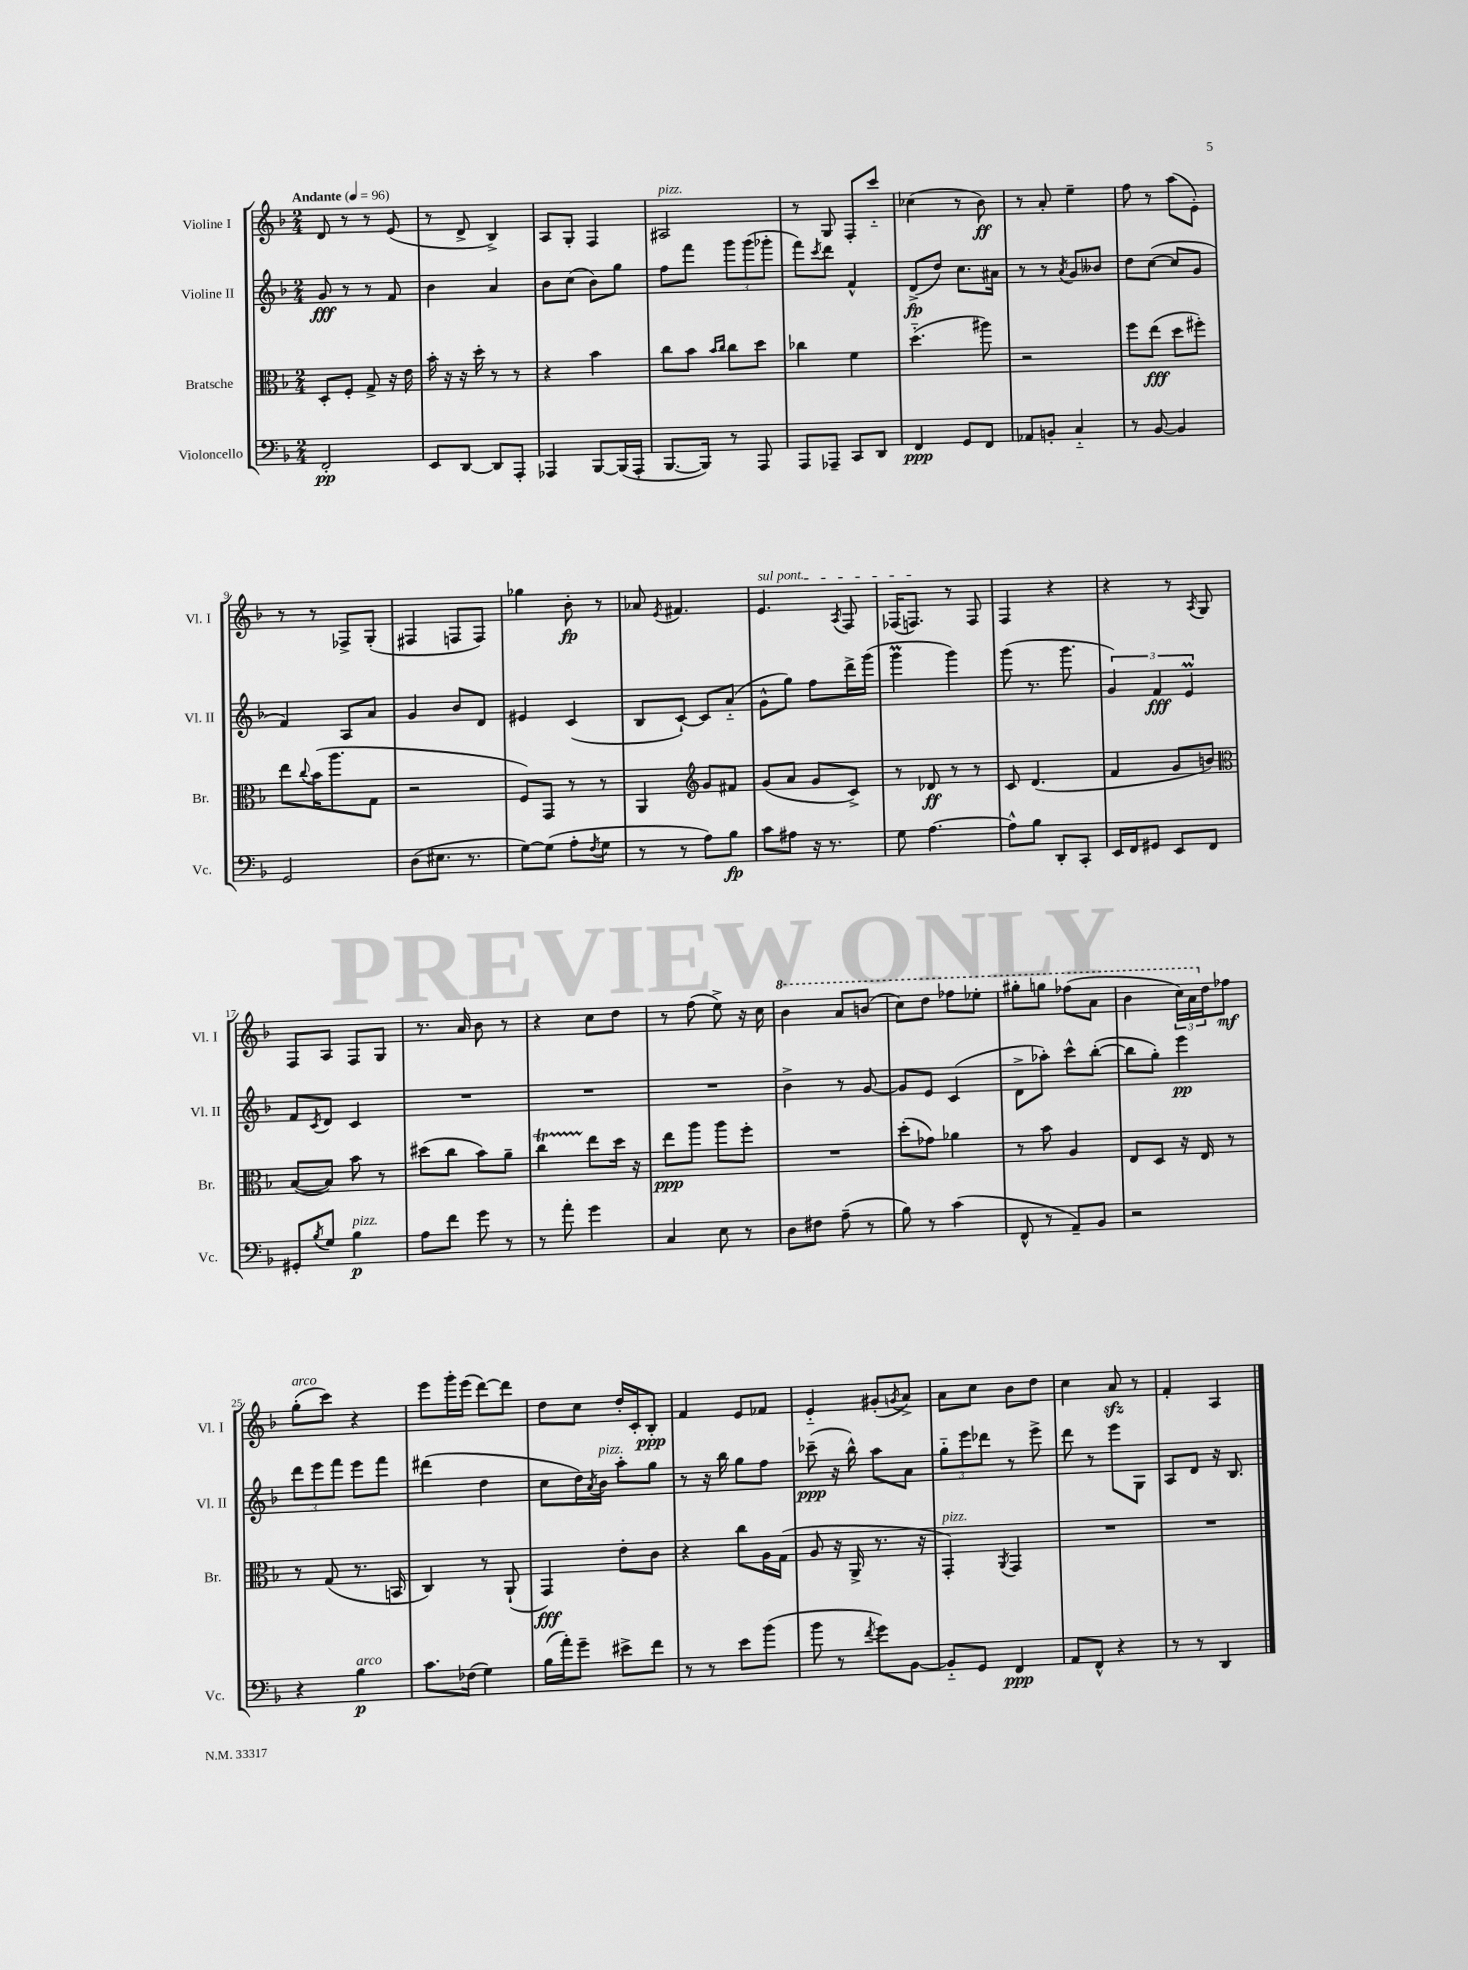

**kern	**dynam	**kern	**dynam	**kern	**dynam	**kern	**dynam
*part4	*part4	*part3	*part3	*part2	*part2	*part1	*part1
*staff4	*staff4	*staff3	*staff3	*staff2	*staff2	*staff1	*staff1
*I"Violoncello	*	*I"Bratsche	*	*I"Violine II	*	*I"Violine I	*
*I'Vc.	*	*I'Br.	*	*I'Vl. II	*	*I'Vl. I	*
*clefF4	*	*clefC3	*	*clefG2	*	*clefG2	*
*k[b-]	*	*k[b-]	*	*k[b-]	*	*k[b-]	*
*M2/4	*	*M2/4	*	*M2/4	*	*M2/4	*
*MM96	*	*MM96	*	*MM96	*	*MM96	*
=1	=1	=1	=1	=1	=1	=1	=1
!	!	!	!	!	!	!LO:TX:a:B:t=Andante	!
2FF'/	pp	8D'/L	.	8g/	fff	8d/	.
.	.	8F'/J	.	8r	.	8r	.
.	.	8G^/	.	8r	.	8r	.
.	.	16r	.	8f/	.	(8e/	.
.	.	16e\	.	.	.	.	.
=2	=2	=2	=2	=2	=2	=2	=2
8EE/L	.	16b-'\	.	4b-\	.	8r	.
.	.	16r	.	.	.	.	.
[8DD/J	.	16r	.	.	.	8d^/	.
.	.	16dd'\	.	.	.	.	.
8DD/L]	.	8r	.	4a/	.	4B-^/)	.
8AAA'/J	.	8r	.	.	.	.	.
=3	=3	=3	=3	=3	=3	=3	=3
4AAA-X/	.	4r	.	8b-\L	.	8A/L	.
.	.	.	.	(8cc\J	.	8G'/J	.
[8BBB-/L	.	4b-\	.	8b-\L)	.	4F/	.
(16BBB-/L]	.	.	.	8gg\J	.	.	.
16AAA-'/JJ	.	.	.	.	.	.	.
=4	=4	=4	=4	=4	=4	=4	=4
!	!	!	!	!	!	!LO:TX:a:i:t=pizz.	!
[8.BBB-/L	.	8cc\L	.	8ff\L	.	2A#X/	.
.	.	8b-\J	.	8fff\J	.	.	.
16BBB-/Jk])	.	.	.	.	.	.	.
.	.	16qqb-/LL	.	.	.	.	.
.	.	16qqcc/JJ	.	.	.	.	.
8r	.	8cc\L	.	12ggg\L	.	.	.
.	.	.	.	(12ggg\	.	.	.
8AAA/	.	8dd\J	.	.	.	.	.
.	.	.	.	12ggg-X'\J	.	.	.
=5	=5	=5	=5	=5	=5	=5	=5
8AAA/L	.	4cc-X\	.	8fff\L)	.	8r	.
.	.	.	.	8qccc/	.	.	.
8AAA-X~/J	.	.	.	8ddd\J	.	8G/	.
8CC/L	.	4f\	.	4f^^/	.	8F'/L	.
8DD/J	.	.	.	.	.	8ccc/J	.
=6	=6	=6	=6	=6	=6	=6	=6
4FF/	ppp	(4.dd\	.	(8d^/L	fp	(4cc-X\	.
.	.	.	.	8dd/J)	.	.	.
8GG/L	.	.	.	8.cc\L	.	8r	.
8FF/J	.	8aa#X\)	.	.	.	8b-\)	ff
.	.	.	.	16a#X\Jk	.	.	.
=7	=7	=7	=7	=7	=7	=7	=7
8AA-X/L	.	2r	.	8r	.	8r	.
8BBn'/J	.	.	.	8r	.	8a'/	.
.	.	.	.	8qa/	.	.	.
4C/	.	.	.	8g/L	.	4ee~\	.
.	.	.	.	8b--X/J	.	.	.
=8	=8	=8	=8	=8	=8	=8	=8
8r	.	8ff\L	.	8dd\L	.	8ff\	.
[8BB-/	.	(8ee\J	fff	([8cc\J	.	8r	.
4BB-/]	.	8dd\L	.	8cc/L]	.	(8aa\L	.
.	.	8ff#X'\J)	.	8g/J	.	8e'\J)	.
!!LO:LB:g=z
=9	=9	=9	=9	=9	=9	=9	=9
2GG/	.	8ee\L	.	4f/)	.	8r	.
.	.	8qqcc/	.	.	.	.	.
.	.	(16b-\K	.	.	.	8r	.
.	.	8.aa\	.	.	.	.	.
.	.	.	.	8A/L	.	8F-X^/L	.
.	.	8G\J	.	8a/J	.	(8G'/J	.
=10	=10	=10	=10	=10	=10	=10	=10
(8D\L	.	2r	.	4g/	.	4F#X/	.
8.E#X\J	.	.	.	.	.	.	.
.	.	.	.	8b-/L	.	8Fn/L	.
8.r	.	.	.	.	.	.	.
.	.	.	.	8d/J	.	8F/J)	.
=11	=11	=11	=11	=11	=11	=11	=11
[8G\L)	.	8F/L)	.	4e#X/	.	4gg-X\	.
(8G\J]	.	8GG/J	.	.	.	.	.
8A'\L	.	8r	.	(4c/	.	8b-'\	fp
8qF/	.	.	.	.	.	.	.
8G\J	.	8r	.	.	.	8r	.
=12	=12	=12	=12	=12	=12	=12	=12
8r	.	4AA/	.	8B-/L	.	8a-X/	.
.	.	.	.	.	.	8qe/	.
8r	.	.	.	[8c`/J)	.	4.f#X/	.
*	*	*clefG2	*	*	*	*	*
8A\L)	.	8g/L	.	8c/L]	.	.	.
8B-\J	fp	8f#X/J	.	(8a/J	.	.	.
=13	=13	=13	=13	=13	=13	=13	=13
!	!	!	!	!	!	!LO:TX:a:i:t=sul pont.	!
8c\L	.	(8g/L	.	8g^^\L	.	4.e/	.
8A#X\J	.	8a/J	.	8gg\J)	.	.	.
16r	.	8g/L	.	8ff\L	.	.	.
8.r	.	.	.	.	.	.	.
.	.	.	.	.	.	8qA/	.
.	.	8c^/J)	.	16ddd^\L	.	8F/	.
.	.	.	.	(16ggg\JJ	.	.	.
=14	=14	=14	=14	=14	=14	=14	=14
8G\	.	8r	.	4gggM\	.	(16F-X/KL	.
.	.	.	.	.	.	8.Fn/J)	.
[4.A\	.	8d-X/	ff	.	.	.	.
.	.	8r	.	4ggg\)	.	8r	.
.	.	8r	.	.	.	8F/	.
=15	=15	=15	=15	=15	=15	=15	=15
8A^^\L]	.	8c/	.	(8ggg\	.	4F/	.
8B-\J	.	(4.d/	.	8.r	.	.	.
8DD'/L	.	.	.	.	.	4r	.
.	.	.	.	8.ggg\	.	.	.
8CC'/J	.	.	.	.	.	.	.
=16	=16	=16	=16	=16	=16	=16	=16
16EE/LL	.	4f/	.	6g/)	.	4r	.
16FF/J	.	.	.	.	.	.	.
8GG#X/J	.	.	.	.	.	.	.
.	.	.	.	6f/	fff	.	.
8EE/L	.	8g/L	.	.	.	8r	.
.	.	.	.	6em/	.	.	.
.	.	.	.	.	.	8qA/	.
8FF/J	.	8bn/J)	.	.	.	8G/	.
!!LO:LB:g=z
=17	=17	=17	=17	=17	=17	=17	=17
*	*	*clefC3	*	*	*	*	*
8GG#X'/L	.	([8B-/L	.	8f/L	.	8F/L	.
8qB-/	.	.	.	8qc/	.	.	.
8G/J	.	8B-/J])	.	8d/J	.	8A/J	.
!LO:TX:a:i:t=pizz.	!	!	!	!	!	!	!
4B-\	p	8b-\	.	4c/	.	8F/L	.
.	.	8r	.	.	.	8G/J	.
=18	=18	=18	=18	=18	=18	=18	=18
8A\L	.	(8dd#X\L	.	2r	.	8.r	.
8f\J	.	8cc\J	.	.	.	.	.
.	.	.	.	.	.	16a/	.
8g\	.	8b-\L)	.	.	.	8b-\	.
8r	.	8a~\J	.	.	.	8r	.
=19	=19	=19	=19	=19	=19	=19	=19
8r	.	4ccT\	.	2r	.	4r	.
8a'\	.	.	.	.	.	.	.
4g\	.	8ee\L	.	.	.	8cc\L	.
.	.	16dd\Jk	.	.	.	8dd\J	.
.	.	16r	.	.	.	.	.
=20	=20	=20	=20	=20	=20	=20	=20
4C/	.	8ee\L	ppp	2r	.	8r	.
.	.	8aa\J	.	.	.	(8ff\	.
8E\	.	8aa\L	.	.	.	8ee^\)	.
8r	.	8ff'\J	.	.	.	16r	.
.	.	.	.	.	.	16cc\	.
=21	=21	=21	=21	=21	=21	=21	=21
*	*	*	*	*	*	*8va	*
8D\L	.	2r	.	4b-^\	.	4bb-\	.
8F#X\J	.	.	.	.	.	.	.
(8A~\	.	.	.	8r	.	8aa/L	.
8r	.	.	.	[8g/	.	(8bbn/J	.
=22	=22	=22	=22	=22	=22	=22	=22
8B-\)	.	(8dd'\L	.	8g/L]	.	8ccc\L)	.
8r	.	8g-X\J)	.	8e/J	.	8ddd\J	.
(4c\	.	4a-X\	.	(4c/	.	8fff-X\L	.
.	.	.	.	.	.	8eee-X'\J	.
=23	=23	=23	=23	=23	=23	=23	=23
8FF^^/	.	8r	.	8d^\L	.	8ggg#X'\L	.
8r	.	8b-\	.	8aa-X'\J)	.	8gggn\J	.
8AA~/L)	.	4A/	.	8ccc^^\L	.	(8fff-X\L	.
8BB-/J	.	.	.	([8bb-'\J	.	8aa\J	.
=24	=24	=24	=24	=24	=24	=24	=24
2r	.	8E/L	.	8bb-\L]	.	4bb-\	.
.	.	8D/J	.	8gg'\J)	.	.	.
.	.	16r	.	4eee\	pp	24ccc\LL)	.
.	.	.	.	.	.	24aa\	.
.	.	16E/	.	.	.	.	.
*	*	*	*	*	*	*X8va	*
.	.	.	.	.	.	24dd\J	.
.	.	8r	.	.	.	8ff-X\J	mf
!!LO:LB:g=z
=25	=25	=25	=25	=25	=25	=25	=25
!	!	!	!	!	!	!LO:TX:a:i:t=arco	!
4r	.	8r	.	12ddd\L	.	(8gg'\L	.
.	.	.	.	12eee\	.	.	.
.	.	(8G/	.	.	.	8ccc\J)	.
.	.	.	.	12fff\J	.	.	.
!LO:TX:a:i:t=arco	!	!	!	!	!	!	!
4B-\	p	8.r	.	8eee\L	.	4r	.
.	.	.	.	8fff\J	.	.	.
.	.	16BBn/	.	.	.	.	.
=26	=26	=26	=26	=26	=26	=26	=26
8.c\L	.	4C/)	.	(4ddd#X\	.	8eee\L	.
.	.	.	.	.	.	16ggg'\L	.
(16F-X\Jk	.	.	.	.	.	(16eee\JJ	.
4G\)	.	8r	.	4dd\	.	[8ddd\L)	.
.	.	(8AA`/	.	.	.	8ddd\J]	.
=27	=27	=27	=27	=27	=27	=27	=27
(16B-\LL	.	4GG/)	fff	8cc\L	.	8dd\L	.
16a'\J)	.	.	.	.	.	.	.
8g~\J	.	.	.	16dd\L)	.	8cc\J	.
.	.	.	.	8qa/	.	.	.
!	!	!	!	!LO:TX:a:i:t=pizz.	!	!	!
.	.	.	.	16b-\JJ	.	.	.
8e#X^\L	.	8e'\L	.	8aa'\L	.	16dd'/LL	.
.	.	.	.	.	.	16c'/J	.
8f\J	.	8c\J	.	8gg\J	.	8B-'/J	ppp
=28	=28	=28	=28	=28	=28	=28	=28
8r	.	4r	.	8r	.	4f/	.
8r	.	.	.	16r	.	.	.
.	.	.	.	16bb-\	.	.	.
8e\L	.	8cc\L	.	8gg\L	.	8e/L	.
(8b-\J	.	16A\L	.	8ff\J	.	8f-X/J	.
.	.	(16G\JJ	.	.	.	.	.
=29	=29	=29	=29	=29	=29	=29	=29
8b-\	.	8A/	.	(8ccc-X~\	ppp	4e/	.
8r	.	16r	.	16r	.	.	.
.	.	16AA^/	.	16bb-^^\)	.	.	.
8qf/	.	.	.	.	.	.	.
8g\L)	.	8.r	.	8aa\L	.	(8g#X'/L	.
.	.	.	.	.	.	8qgn/	.
[8BB-\J	.	.	.	8a\J	.	8a^/J)	.
.	.	16r	.	.	.	.	.
=30	=30	=30	=30	=30	=30	=30	=30
!	!	!LO:TX:a:i:t=pizz.	!	!	!	!	!
8BB-/L]	.	4GG'/)	.	12gg\L	.	8a\L	.
.	.	.	.	12eee\	.	.	.
8GG/J	.	.	.	.	.	8cc\J	.
.	.	.	.	12ddd-X\J	.	.	.
.	.	8qAA/	.	.	.	.	.
4FF/	ppp	4GG/	.	8r	.	8b-\L	.
.	.	.	.	8eee^\	.	8dd\J	.
=31	=31	=31	=31	=31	=31	=31	=31
8AA/L	.	2r	.	8ddd\	.	4cc\	.
8FF^^/J	.	.	.	8r	.	.	.
4r	.	.	.	8eee\L	.	8azz/	.
.	.	.	.	8G\J	.	8r	.
=32	=32	=32	=32	=32	=32	=32	=32
8r	.	2r	.	8A/L	.	4f'/	.
8r	.	.	.	8d/J	.	.	.
4DD/	.	.	.	16r	.	4A/	.
.	.	.	.	8.B-/	.	.	.
==	==	==	==	==	==	==	==
*-	*-	*-	*-	*-	*-	*-	*-
